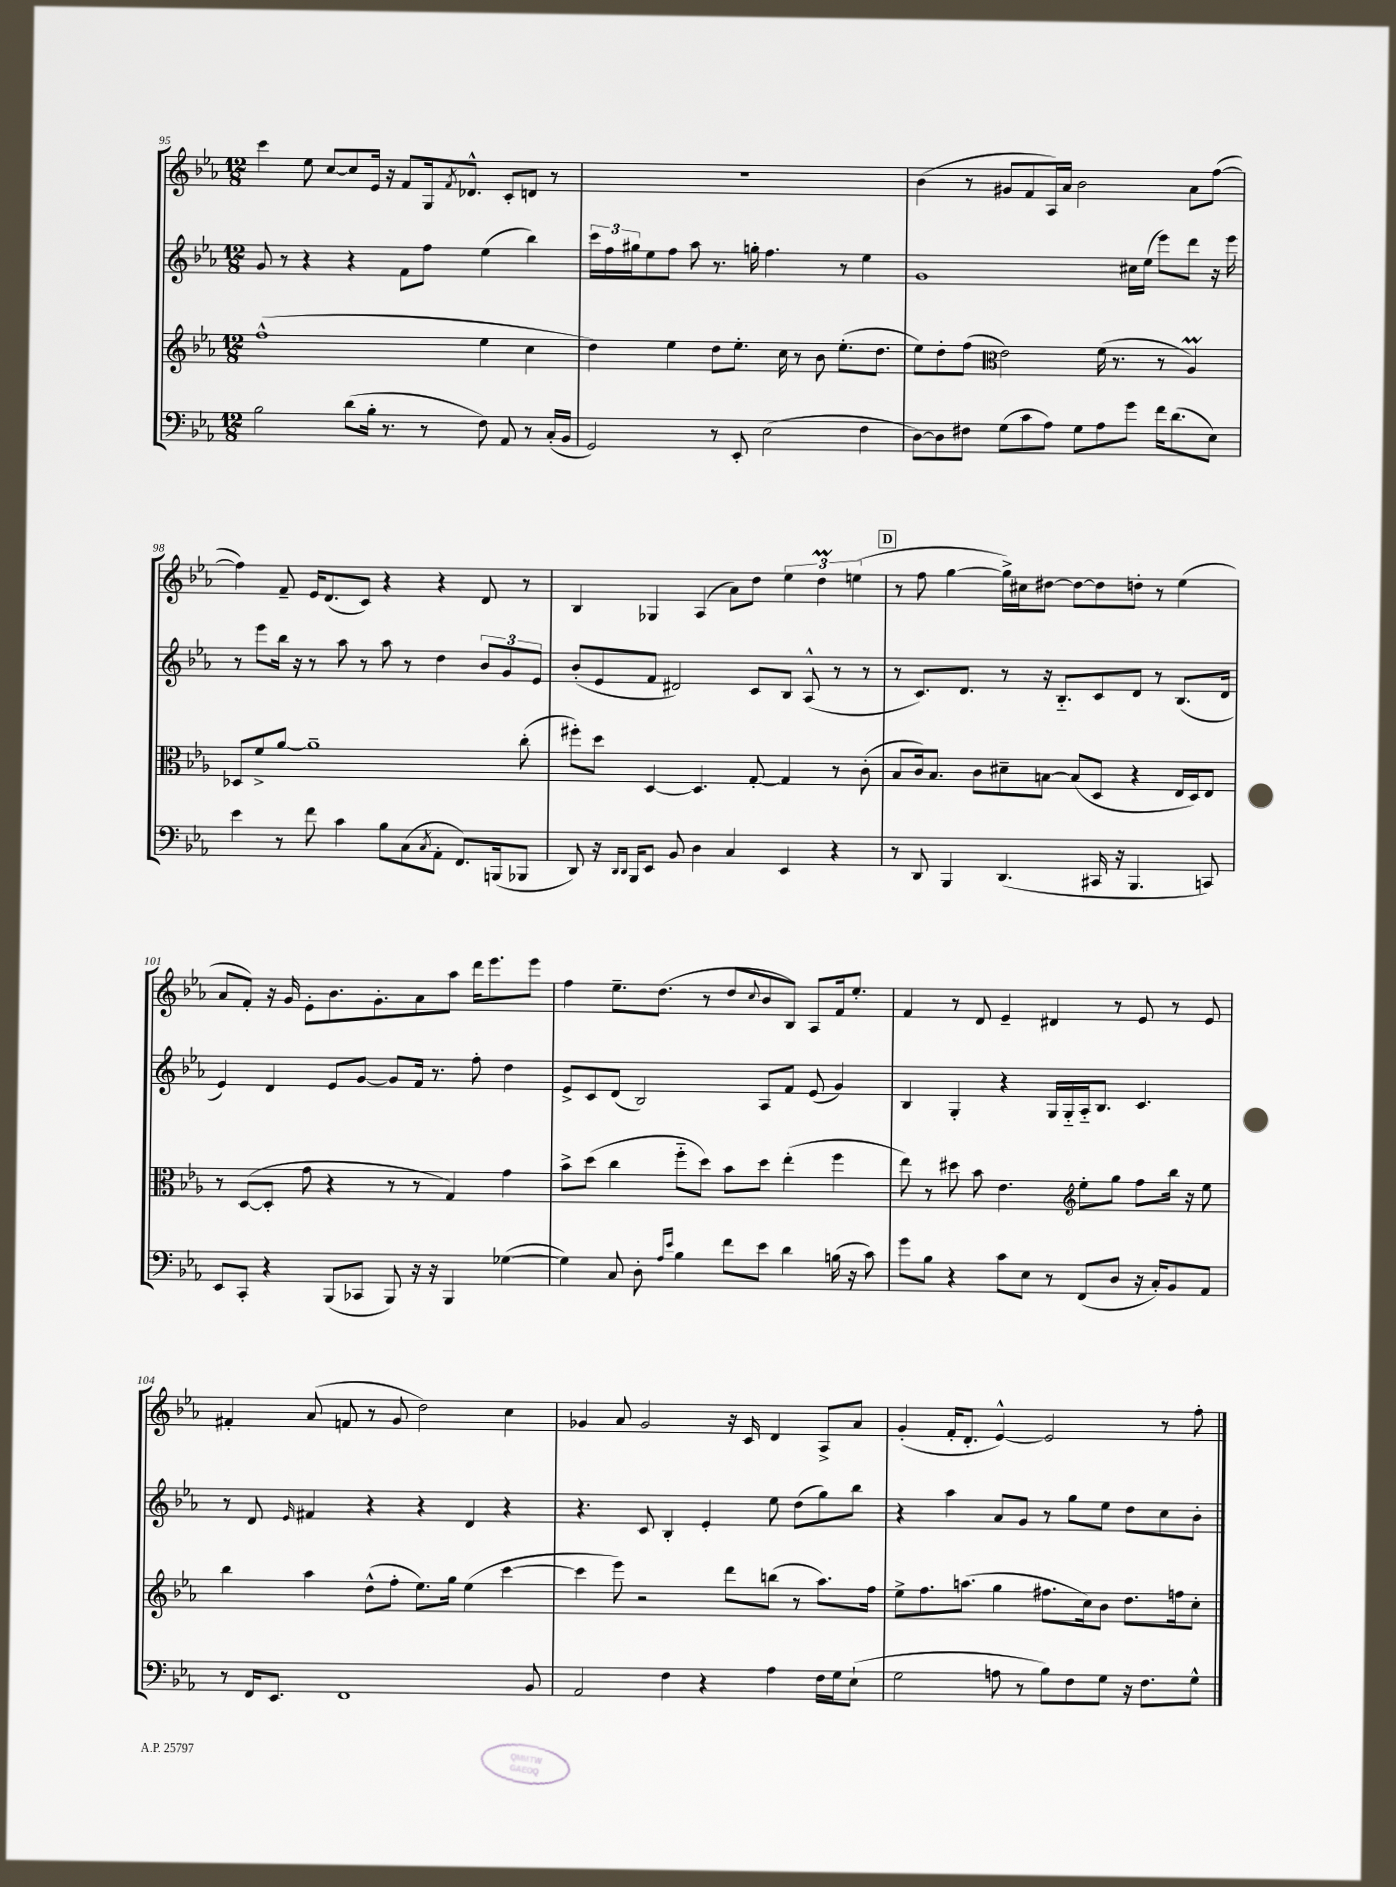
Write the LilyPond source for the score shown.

<<
\new StaffGroup <<
\new Staff = "s0" {
    \clef treble \key ees \major \numericTimeSignature \time 12/8
    c'''4 ees''8 c''8~ c''8 ees'16 r16 f'8 g16 \acciaccatura { f'8 } des'8.-^ c'8-. d'8 r8 |
    R1. |
    bes'4( r8 gis'8 f'8 aes16) aes'16 bes'2 aes'8 f''8~( |
    f''4) f'8-- ees'16 d'8.( c'8) r4 r4 d'8 r8 |
    bes4 ges4 aes4( aes'8) d''8 \tuplet 3/2 { ees''4 d''4\prall e''4( } |
    \mark \markup { \box "D" } r8 f''8 g''4~ g''16->) cis''16 dis''8~ dis''8~ dis''8 d''8-. r8 ees''4( |
    aes'8 f'8-.) r16 g'16 ees'8-. bes'8. g'8.-. aes'8 aes''8 d'''16 ees'''8. ees'''8 |
    f''4 ees''8.-- d''8.( r8 d''8 \appoggiatura { c''8 } bes'8 bes8) aes8 f'16 ees''8.-. |
    f'4 r8 d'8 ees'4-- dis'4 r8 ees'8 r8 ees'8 |
    fis'4-. aes'8( f'8 r8 g'8 d''2) c''4 |
    ges'4 aes'8 ges'2 r16 c'16 d'4 aes8-> aes'8 |
    g'4-.( f'16-. d'8.-. ees'4~-^) ees'2 r8 f''8-. \bar "|." |
}
\new Staff = "s1" {
    \clef treble \key ees \major \numericTimeSignature \time 12/8
    g'8 r8 r4 r4 f'8 f''8 ees''4( bes''4) |
    \tuplet 3/2 { c'''16 f''16 gis''16 } ees''8 f''8 aes''8 r8. g''16-. f''4. r8 ees''4 |
    g'1 cis''16 ees''16( ees'''8) d'''8 r16 ees'''16 |
    r8 ees'''8 bes''16 r16 r8 aes''8 r8 aes''8 r8 d''4 \tuplet 3/2 { bes'8 g'8 ees'8 } |
    bes'8-.( ees'8 f'8 dis'2) c'8 bes8 aes8-^( r8 r8 |
    \mark \markup { \box "D" } r8 c'8.) d'8. r8 r16 bes8.-_ c'8 d'8 r8 bes8.( d'16 |
    ees'4) d'4 ees'8 g'8~ g'8 f'16 r8. f''8-. d''4 |
    ees'8-> c'8 d'8( bes2) aes8 f'8 ees'8( g'4) |
    bes4 g4-. r4 g16 g16-_ aes16-_ bes8. c'4. |
    r8 d'8 \grace { ees'16 } fis'4 r4 r4 d'4 r4 |
    r4. c'8 bes4-. ees'4-. ees''8 d''8( g''8) bes''8 |
    r4 aes''4 aes'8 g'8 r8 g''8 ees''8 d''8 c''8 bes'8-. \bar "|." |
}
\new Staff = "s2" {
    \clef treble \key ees \major \numericTimeSignature \time 12/8
    f''1-^( ees''4 c''4 |
    d''4) ees''4 d''8 ees''8.-. c''16 r8 bes'8 ees''8.-.( d''8. |
    ees''8) d''8-. f''8( \clef alto ees'2) f'16( r8. r8 aes4\prall) |
    des8 f'8-> aes'8~ aes'1-- c''8-.( |
    fis''8-.) d''8 d4~ d4. g8~-. g4 r8 c'8-.( |
    \mark \markup { \box "D" } bes8 c'16) bes8. c'8 dis'8-- b8~ b8( d8 r4 ees16 d16) ees8 |
    r8 d8~( d8-. g'8 r4 r8 r8 g4) g'4 |
    bes'8-> d''8( c''4 f''8-_ d''8) bes'8 d''8 ees''4-.( f''4 |
    ees''8) r8 dis''8 bes'8 ees'4. \clef treble ees''8-. g''8 f''8 bes''16 r16 ees''8 |
    bes''4 aes''4 d''8-^( f''8-. ees''8.) g''16 ees''4( c'''4~ |
    c'''4 ees'''8) r2 d'''8 b''8( r8 aes''8.) f''16 |
    ees''8-> f''8. a''8.( g''4 fis''8. c''16) bes'8 d''8. f''16 c''8-. \bar "|." |
}
\new Staff = "s3" {
    \clef bass \key ees \major \numericTimeSignature \time 12/8
    bes2 d'8( bes16-. r8. r8 f8) aes,8 r8 c16-.( bes,16 |
    g,2) r8 ees,8-. ees2( f4 |
    d8~) d8 fis8 g8( c'8 aes8) g8 aes8 g'8 f'16 d'8.( ees8) |
    ees'4 r8 f'8 c'4 bes8 c8( \acciaccatura { c8 } aes,8-. f,8.) b,,16( bes,,8 |
    d,8) r16 \grace { d,16 d,16 } bes,,16 ees,8 bes,8 d4 c4 ees,4 r4 |
    \mark \markup { \box "D" } r8 d,8 bes,,4 d,4.( cis,16 r16 bes,,4. c,8) |
    ees,8 c,8-. r4 bes,,8( ces,8 bes,,8) r16 r16 bes,,4 ges4~( |
    ges4) c8 d8-. \grace { aes16 ees'16 } bes4 f'8 ees'8 d'4 b16( r16 c'8) |
    g'8 bes8 r4 c'8 ees8 r8 f,8( d8 r16 c16-.) bes,8 aes,8 |
    r8 f,16 ees,8. f,1 bes,8 |
    aes,2 f4 r4 aes4 f16 g16 ees8-!( |
    g2 a8 r8 bes8) f8 g8 r16 f8. g8-^ \bar "|." |
}
>>
>>
\layout { \context { \Score currentBarNumber = #95 } }
